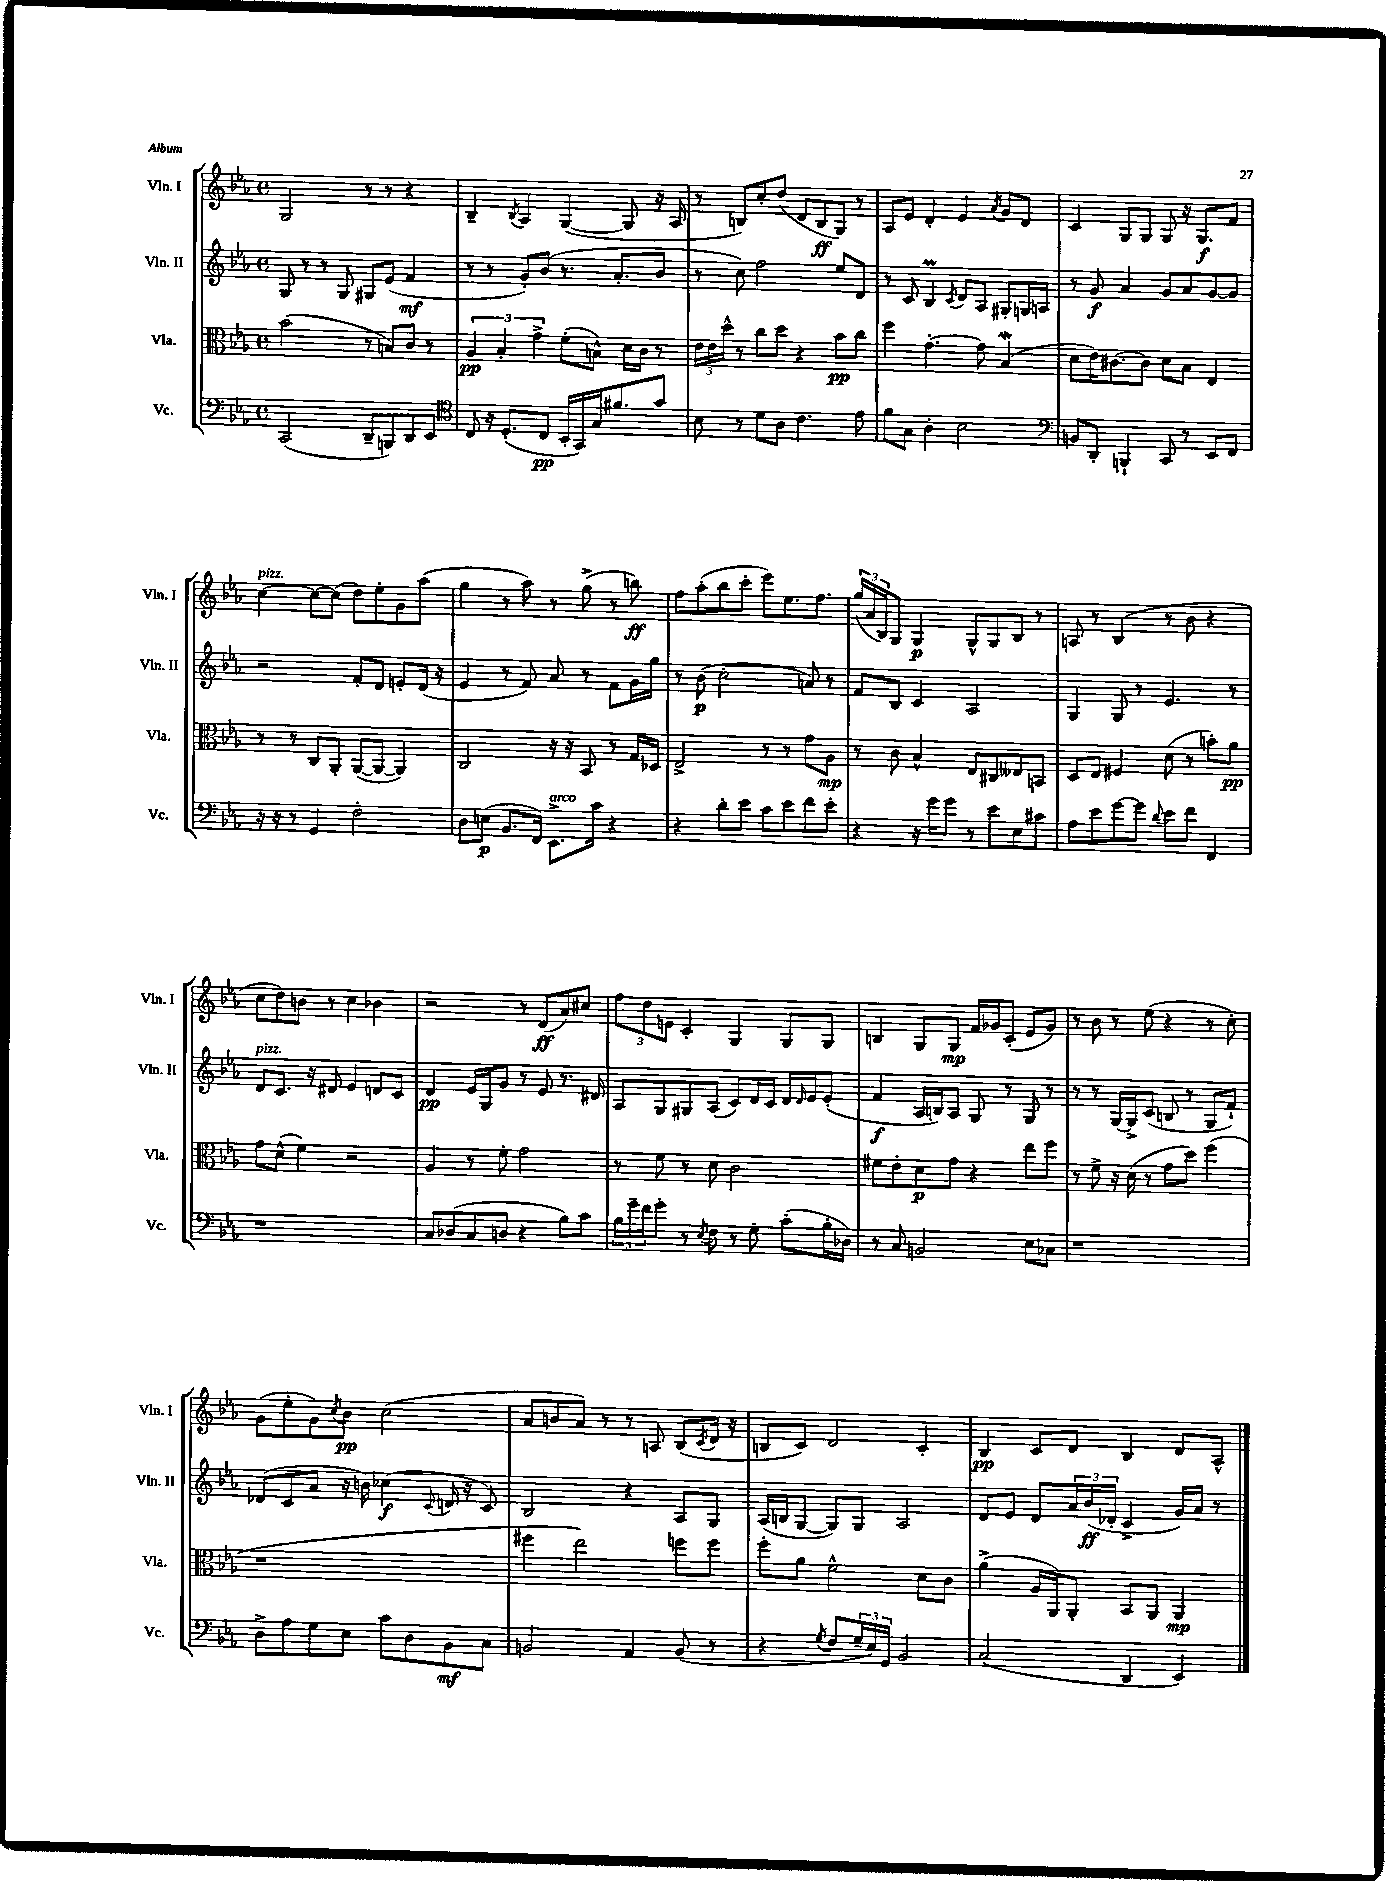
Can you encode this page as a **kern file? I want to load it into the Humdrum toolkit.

**kern	**kern	**kern	**kern
*staff4	*staff3	*staff2	*staff1
*clefF4	*clefC3	*clefG2	*clefG2
*k[b-e-a-]	*k[b-e-a-]	*k[b-e-a-]	*k[b-e-a-]
*M4/4	*M4/4	*M4/4	*M4/4
*met(c)	*met(c)	*met(c)	*met(c)
(2CC/	(2b-\	8G/	2G/
.	.	8r	.
.	.	8r	.
.	.	8G/	.
8DD~/L	8r	8G#/L	8r
8BBB/)	8B/L)	(8e-/J	8r
8DD/	8c/J	4f/	4r
8EE-/J	8r	.	.
=	=	=	=
*clefC4	*	*	*
8C/	6A-/	8r	4B-~/
16r	.	8r	.
.	6B-'/	.	.
(8.D'/L	.	.	.
.	.	.	8qB-/
.	.	8g'/L)	4A-/
.	6g^\	.	.
8C/J	.	(8b-/J	.
16BB-'/LL	(8f'\L	8.r	([4G/
16GG/)	.	.	.
16G/J	8B^^\J)	.	.
8.f#/	.	8.a-'/L	.
.	16d\LL	.	8G/]
.	16c\JJ	.	.
8g/J	8r	8b-/J	16r
.	.	.	16A-/
=	=	=	=
8B-\	24e-\LL	8r	8r
.	24e-\	.	.
.	24dd^^\JJ	.	.
8r	8r	8cc\)	8B/L)
8d\L	8cc\L	2ff\	8cc'/
8A-\J	8dd\J	.	(8dd/J
4.c\	4r	.	8d/L
.	.	.	8B/
.	8b-\L	8ee-/L	8G/J)
8e-\	8cc\J	8d/J	8r
=	=	=	=
8f\L	4ff\	8r	8A-/L
8G\J	.	8c/	8e-/J
4A-'\	[4.g'\	4B-/	4d'/
.	.	8qc/	.
2B-\	.	8d/L	4e-/
.	8g\]	8A-/J	.
.	.	.	8qa-/
.	(4B-/	8G#'/L	8g/L
.	.	16G/L	8d/J
.	.	16A/JJ	.
=	=	=	=
*clefF4	*	*	*
8BB/L	8d\L	8r	4c/
8DD'/J	16e-\K)	8g/	.
.	[8.c#\	.	.
4BBB`/	.	4a-/	8G/L
.	8c#\]J	.	8G/J
8CC/	8d\L	8g/L	8G/
8r	8B-\J	8a-/	16r
.	.	.	8.G/L
8EE-/L	4E-/	[8g/	.
8FF/J	.	8g/]J	8f/J
=	=	=	=
16r	8r	2r	[4cc\
16r	.	.	.
8r	8r	.	.
4GG/	8C/L	.	8cc\_L
.	8AA-'/J	.	(8cc\]J
2F'\	([8AA-/L	8f'/L	8dd\L)
.	8AA-/_J	8d/J	8ee-'\
.	4AA-/])	8e'/L	8g\
.	.	(16d/Jk	(8aa-\J
.	.	16r	.
=	=	=	=
8D\L	2C/	4e-/	4gg\
(8E\J	.	.	.
8.BB-/L	.	8r	8r
.	.	8f/)	8aa-\)
16FF/Jk)	.	.	.
8.EE-^\L	16r	8a-/	8r
.	16r	.	.
.	8BB-/	8r	(8gg^\
16c\Jk	.	.	.
4r	8r	8f\L	8r
.	16G/LL	16g\L	8bb\)
.	16D-/JJ	16gg\JJ	.
=	=	=	=
4r	2E-^/	8r	8ff\L
.	.	(8b-\	(8aa-'\
8d'\L	.	2cc'\	8bb-\
8e-\J	.	.	8ccc'\J
8c\L	8r	.	8eee-\L)
8e-\	8r	.	8.ee-\
8f\	8g\L	8a/)	.
.	.	.	8.ff\J
8e-'\J	8A-\J	8r	.
=	=	=	=
4r	8r	8f/L	(24gg/LL
.	.	.	24a-/
.	.	.	24B-/J)
.	8c\	8B-/J	8G/J
16r	4B-^^/	4c/	4G/
16g\LK	.	.	.
8g\J	.	.	.
8r	8E-/L	2A-/	8G^^/L
8e-\L	8C#/	.	8G/
8E-\	8E--/	.	8B-/J
8c#\J	8BB/J	.	8r
=	=	=	=
8A-\L	8D/L	4G/	8A/
8e-\	8E-/J	.	8r
[8g\	4F#/	8G/	(4B-/
8g\]J	.	8r	.
8qqd/	.	.	.
8e-\L	(8d\	4.e-/	8r
8f\J	8r	.	8b-\
4FF/	8b'\L)	.	4r
.	8a-\J	8r	.
=	=	=	=
1r	8g\L	8d/L	8cc\L
.	(8d^^\J	8.c/J	8dd\)
.	4f\)	.	8b\J
.	.	16r	.
.	.	8d#/	8r
.	2r	4e-/	4cc\
.	.	8d/L	4b-\
.	.	8c/J	.
=	=	=	=
8C/L	4A-/	4d/	2r
(8D-/	.	.	.
8C/	8r	16e-/LL	.
.	.	16G/J	.
8D/J	8f'\	8g/J	.
4r	2g\	8r	8r
.	.	8e-/	(8d/L
8B-\L)	.	8.r	8a-/)
8c\J	.	.	8cc#/J
.	.	16d#/	.
=	=	=	=
24B-\LL	8r	8A-/L	12ff\L
24g~\	.	.	.
24f\J	.	.	12dd\
8g'\J	8f\	8G/	.
.	.	.	12e\J
8r	8r	8G#/	4c'/
8qE-/	.	.	.
8F\	8d\	(8A-/J	.
8r	2c\	8c/L)	4G/
8G'\	.	16d/L	.
.	.	16c/JJ	.
(8c'\L	.	16d/LL	8G/L
.	.	16qqd/	.
.	.	16e-/J	.
16B-'\L	.	(8e-'/J	8G/J
16D-\JJ)	.	.	.
=	=	=	=
8r	8f#\L	4f/	4B/
8C/	8e-'\	.	.
2BB/	8d\	16A-/LL	8G/L
.	.	16B/J)	.
.	8g\J	8A-/J	8G/J
.	4r	8G/	16f/LL
.	.	.	16g-/J
.	.	8r	(8c'/J
8E-\L	8ee-\L	8G/	8e-/L
8C-\J	8ff\J	8r	8g-/J)
=	=	=	=
1r	8r	8r	8r
.	8f^\	8r	8b-\
.	16r	[16G/LL	8r
.	(16d\	16G^/]J	.
.	8r	(8c/J	(8ee-\
.	8g\L	8B/	4r
.	8dd\J)	8r	.
.	(4ff\	8G/L	8r
.	.	8f`/J)	8cc'\)
=	=	=	=
8D^\L	1r	(8d-/L	(8g\L
8A-\	.	8c/	8ee-'\
8G\	.	8a-/J	8g\)
.	.	.	8qcc/
8E-\J	.	16r	8b-\J
.	.	16b\)	.
8c\L	.	(4cc-\	(2cc\
8D\	.	.	.
.	.	8qqc/	.
8BB-\	.	16d/	.
.	.	16r	.
8C\J	.	8c/)	.
=	=	=	=
2BB/	4ff#\	2B-/	8a-/L
.	.	.	8b/
.	2ee-\)	.	8a-/J)
.	.	.	8r
4AA-/	.	4r	8r
.	.	.	8A/
(8BB/	8ff\L	8A-/L	(8B-/L
.	.	.	8qc/
8r	8ff\J	8G/J	16d/Jk
.	.	.	16r
=	=	=	=
4r	8ff'\L	(16A-/LL	8B/L
.	.	16B/J	.
.	8a-\J	[8G/J	8c/J)
8qG/	.	.	.
8F/L	2f^^\	8G/]L)	2d/
24G~/L	.	8G/J	.
24E-/)	.	.	.
24GG/JJ	.	.	.
2BB-/	.	2A-/	.
.	8d\L	.	4c'/
.	8c\J	.	.
=	=	=	=
(2C/	(4a-^\	8d/L	4B-/
.	.	8e-/J	.
.	16A-/LL	8d/L	8c/L
.	16AA-/J)	.	.
.	8AA-'/J	24a-/L	8d/J
.	.	(24b-/	.
.	.	24d-'/JJ	.
4DD/	8BB-/L	4c^/	4B-/
.	8AA-/J	.	.
4EE-/)	4AA-/	16g/LL)	8d/L
.	.	16a-/JJ	.
.	.	8r	8A-^^/J
==	==	==	==
*-	*-	*-	*-
